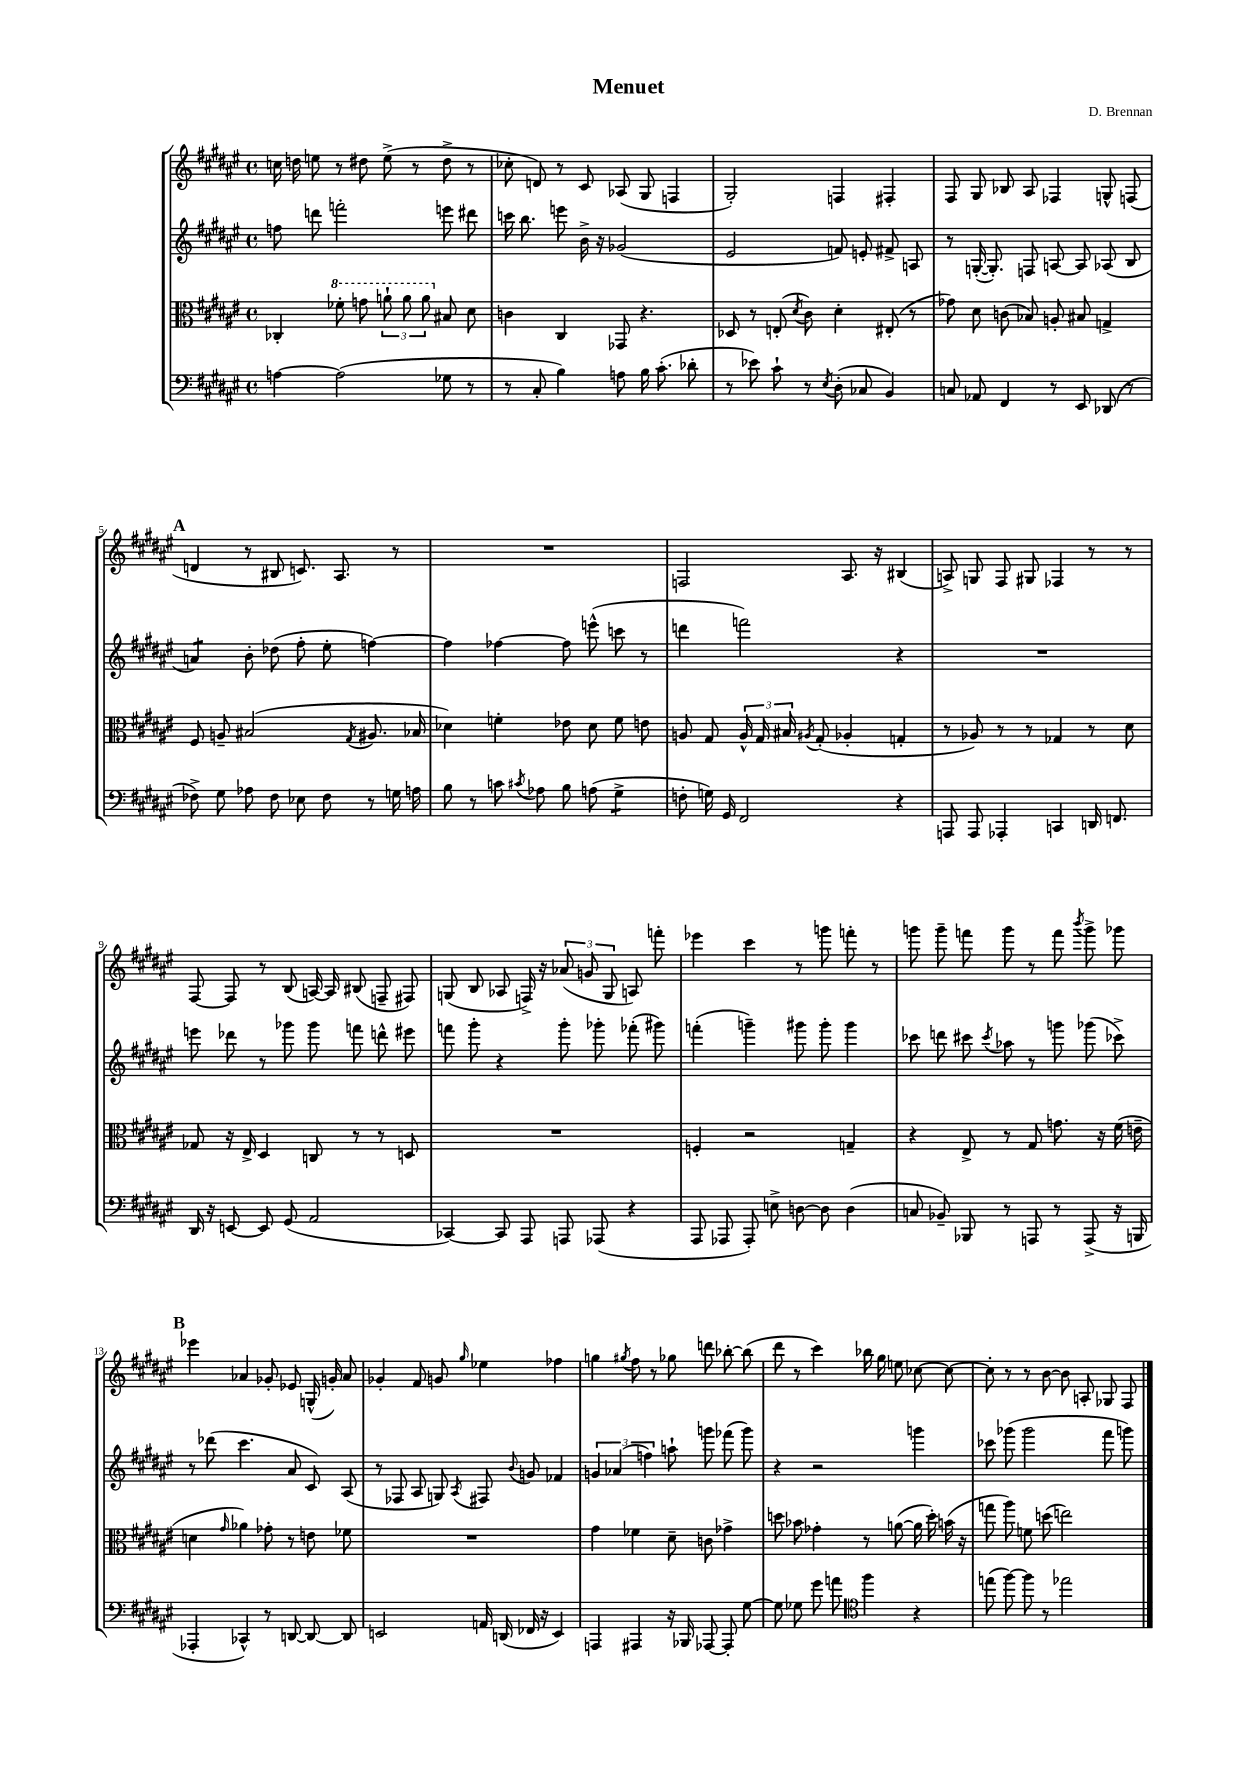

**kern	**kern	**kern	**kern
*staff4	*staff3	*staff2	*staff1
*clefF4	*clefC3	*clefG2	*clefG2
*k[f#c#g#d#a#e#]	*k[f#c#g#d#a#e#]	*k[f#c#g#d#a#e#]	*k[f#c#g#d#a#e#]
*M4/4	*M4/4	*M4/4	*M4/4
*met(c)	*met(c)	*met(c)	*met(c)
[4A	4C-'	8ff	16cc
.	.	.	16dd
.	.	8ddd	8ee
(2A]	8ff-'	2fff'	8r
.	8gg	.	8dd#
.	12aa`	.	(8ee^
.	12aa	.	.
.	.	.	8r
.	12aa	.	.
8G-	8B#	8eee	8dd#^
8r	8d#	8ddd#	8r
=	=	=	=
8r	4c	16ccc	8cc-'
.	.	8.bb	.
8C#'	.	.	8d)
4B)	4C#	8eee	8r
.	.	16b^	8c#
.	.	16r	.
8A	8GG-	(2g-	(8A-
16B	4.r	.	8G#
(8.c#'	.	.	.
.	.	.	4F
8d-'	.	.	.
=	=	=	=
8r	8D-	2e#	2G#')
8e-)	8r	.	.
8c#`	(8E'	.	.
.	8qd#	.	.
8r	8c#)	.	.
8qE#	.	.	.
(8D#'	4d#'	8f)	4F
8C-	.	8e'	.
4BB)	(8E#'	8f#^	4F#'
.	8r	8A	.
=	=	=	=
8C	8g-)	8r	8F#
8AA-	8d#	([16G'	8G#
.	.	8.G'])	.
4FF#	(8c	.	8B-
.	8B-)	8F	8A#
8r	8A'	[8A	4F-
8EE#	8B#	8A]	.
(8DD-	4G^	(8A-	8G^^
8r	.	8B	(8F
=	=	=	=
8F-^)	8F#	4a)	4d
8G#	8A~	.	.
8A-	(2B#	8b'	8r
8F-	.	(8dd-	8B#
8E-	.	8ff#'	8.c)
8F-	.	8ee#'	.
.	.	.	8.A#
.	8qG#	.	.
8r	8.A#	[4ff)	.
16G	.	.	8r
16A	16B-	.	.
=	=	=	=
8B	4d-)	4ff]	1r
8r	.	.	.
8c	4f'	[4ff-	.
8qc#	.	.	.
8A-	.	.	.
8B	8e-	8ff-]	.
(8A	8d-	(8eee^^	.
4G#^	8f	8ccc	.
.	8e	8r	.
=	=	=	=
8F'	8A	4ddd	2F
16G)	8G#	.	.
16GG#	.	.	.
2FF#	24A^^	2fff)	.
.	24G#	.	.
.	24B#	.	.
.	8qA#	.	.
.	(8G#'	.	.
.	4A-'	.	8.A#
.	.	.	16r
4r	4G'	4r	(4B#
=	=	=	=
8AAA	8r	1r	8A^)
8AAA	8A-)	.	8G
4AAA-'	8r	.	8F#
.	8r	.	8G#
4CC	4G-	.	4F-
16DD	8r	.	8r
8.FF	.	.	.
.	8d#	.	8r
=	=	=	=
16DD#	8G-	8eee	[8F#
16r	.	.	.
[8EE	16r	8ddd-	8F#]
.	16E#^	.	.
8EE]	4D#	8r	8r
(8GG#	.	8ggg-	(8B
2AA#	8C	8ggg-	[16A)
.	.	.	16A]
.	8r	8fff	(8B#
.	8r	8ddd^^	8F~
.	8D	8eee#	8F#)
=	=	=	=
[4CC-)	1r	8fff	(8G
.	.	8ggg#'	8B
8CC-]	.	4r	8A-
8AAA#	.	.	16F^)
.	.	.	16r
8AAA	.	8ggg#'	(12a-
.	.	.	12g
(8AAA-	.	8ggg-'	.
.	.	.	12G
4r	.	(8fff-'	8A)
.	.	8ggg#)	8fff'
=	=	=	=
8AAA#	4F'	(4fff'	4eee-
8AAA-	.	.	.
8AAA-')	2r	4ggg~)	4ccc#
8E^	.	.	.
[8D	.	8ggg#	8r
8D]	.	8ggg#'	8ggg
(4D	4G~	4ggg#	8fff'
.	.	.	8r
=	=	=	=
8C	4r	8ccc-	8ggg
8BB-~)	.	8ddd	8ggg~
8BBB-	8E#^	8ccc#	8fff
.	.	8qccc#	.
8r	8r	8aa-	8ggg
8AAA	8G#	8r	8r
8r	8.g	8ggg	8fff
.	.	.	8qbbb
(8AAA^	.	(8ggg-	8ggg^
.	16r	.	.
16r	(16f#	8ccc-^)	8ggg-
16BBB	16e~	.	.
=	=	=	=
4AAA-'	4d	8r	4eee-
.	.	(8ddd-	.
.	16qqg#	.	.
4CC-^^)	4a-)	4.ccc#	4a-
8r	8g-'	.	8g-'
[8DD	8r	8a#	8e-
8DD_	8e	8c#)	(16G^^
.	.	.	16g')
8DD]	8f-	(8A#	8a-
=	=	=	=
2EE	1r	8r	4g-'
.	.	8F-	.
.	.	8A#	8f#
.	.	8G)	8g
.	.	8qA#	16qqgg#
16AA	.	8F#	4ee-
(16DD	.	.	.
.	.	8qqb	.
16FF-	.	8g	.
16r	.	.	.
4EE)	.	4f-	4ff-
=	=	=	=
4AAA	4g#	6g	4gg
.	.	(6a-	.
.	.	.	8qgg#
4AAA#	4f-	.	8ff#
.	.	6ff)	.
.	.	.	8r
16r	8d#~	8aa`	8gg-
16BBB-	.	.	.
[8AAA-	8c	8ggg	8ddd
8AAA-']	4g-^	(8fff-	[8bb-'
[8G#	.	8ggg)	(8bb-]
=	=	=	=
8G#]	8dd	4r	8ddd#
8G-	8b-	.	8r
8g#	4g-'	2r	4ccc#)
8a	.	.	.
*clefC4	*	*	*
4ff#	8r	.	16bb-
.	.	.	16gg#
.	([8a	.	8ee
4r	16a]	4ggg	[8cc-
.	16dd')	.	.
.	(16b	.	8cc-_
.	16r	.	.
=	=	=	=
(8ee	8gg	8ccc-	8cc-']
[8ff#)	8aa#)	(8ggg-	8r
8ff#]	8f	2ggg-	8r
8r	(8dd	.	[8b
2ee-	2ee)	.	8b]
.	.	.	8A'
.	.	8fff#	8G-
.	.	8ggg)	8F#
==	==	==	==
*-	*-	*-	*-
